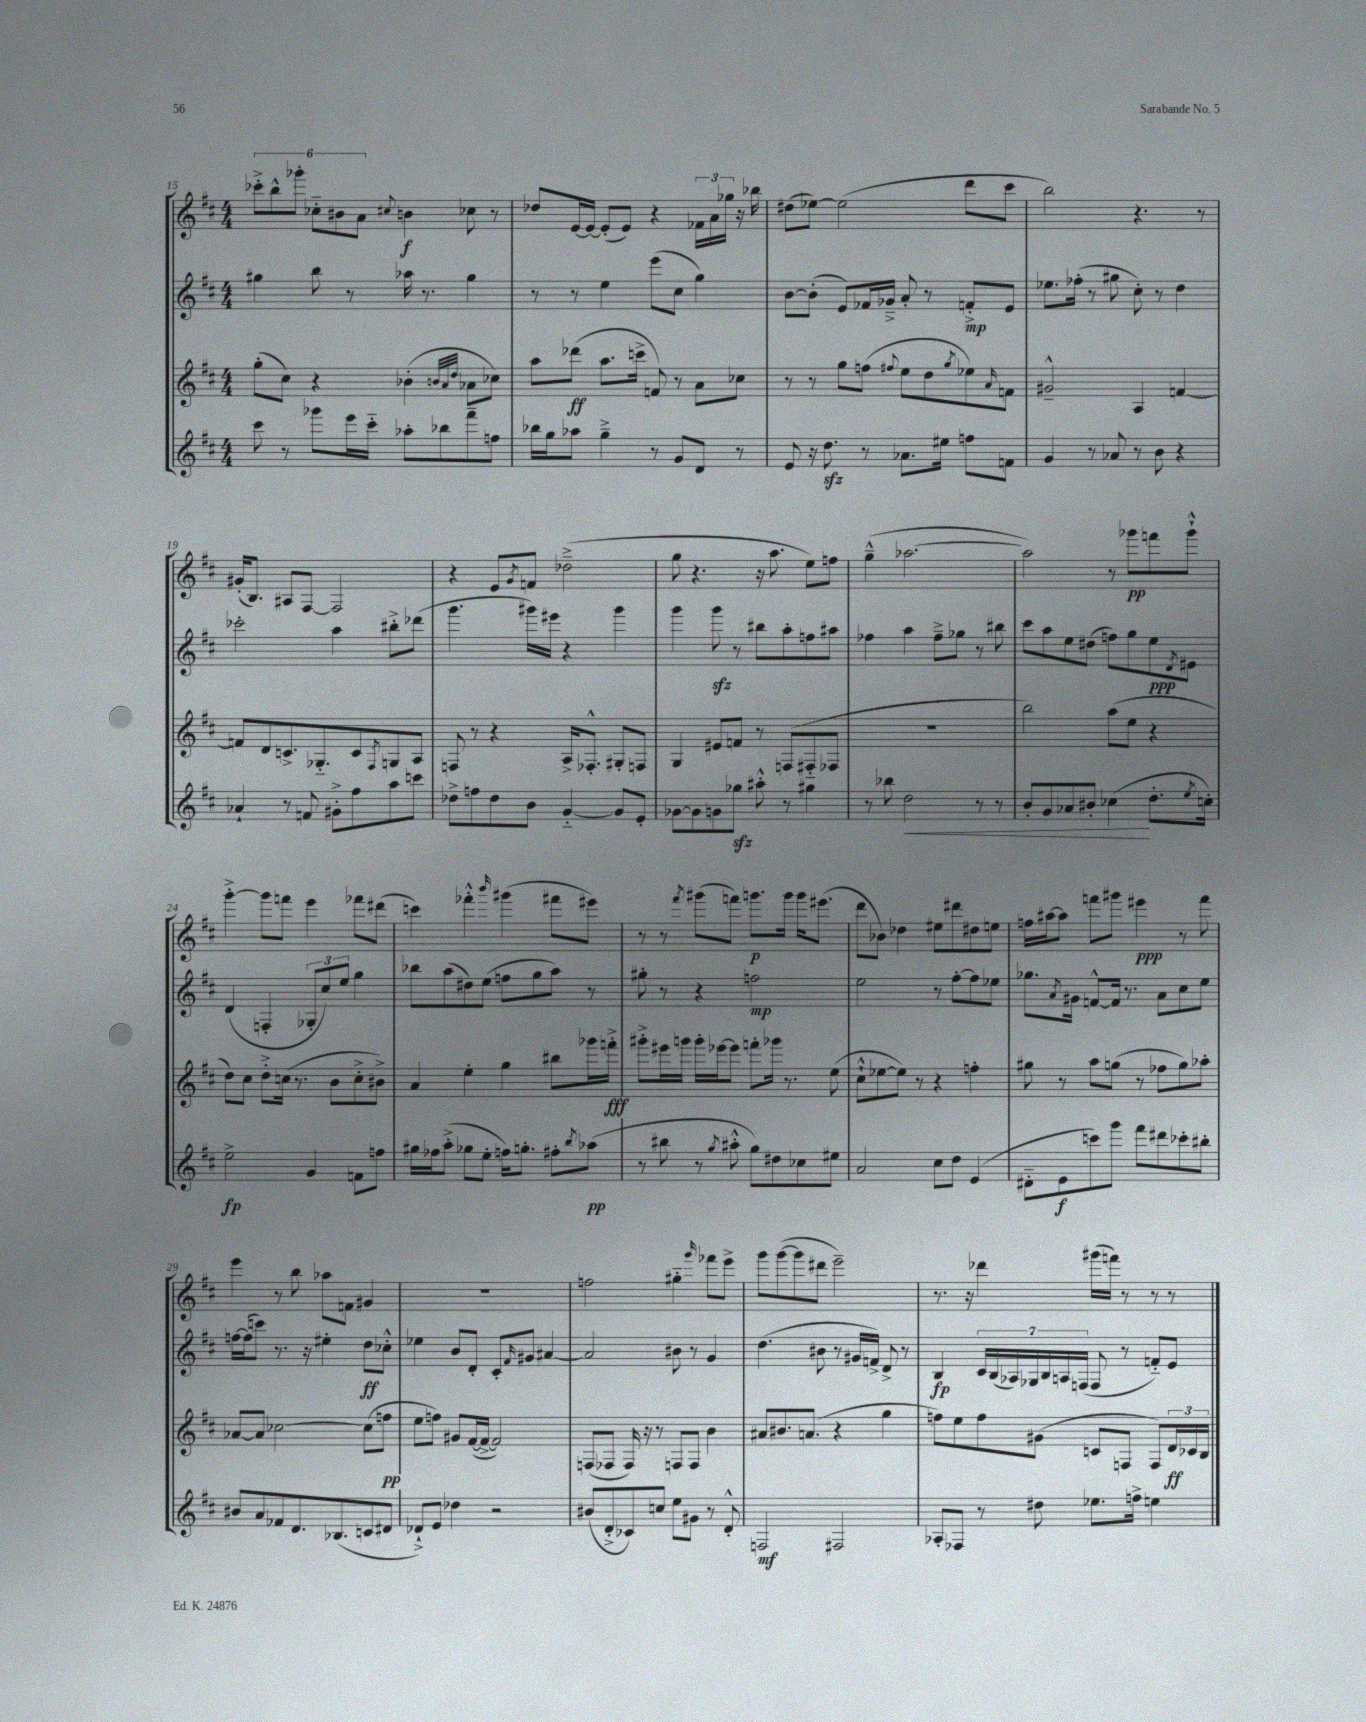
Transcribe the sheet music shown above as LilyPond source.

<<
\new StaffGroup <<
\new Staff = "s0" {
    \clef treble \key d \major \numericTimeSignature \time 4/4
    \tuplet 6/4 { ces'''8-.-> b''8-^ ges'''8-. ces''8-_ bis'8 a'8 } \appoggiatura { cis''8 } b'4\f ces''8 r8 |
    des''8 e'16~ e'16~ e'8-.( e'8) r4 \tuplet 3/2 { fes'16 a'16 ges''16 } r16 bes''16 |
    dis''8( ees''8~) ees''2( d'''8 cis'''8 |
    b''2) r4. r8 |
    gis'16-.( b8.) ais8 fis8~ fis2 |
    r4 e'8 \acciaccatura { g'8 } f'8 des''2--->( |
    g''8 r4. r16 a''8. e''8) f''8 |
    g''4---^( aes''2.~ |
    aes''2) r8 ges'''8\pp f'''8 ges'''8-!-^ |
    g'''4~-.-> g'''8 f'''8 e'''4 fes'''8 dis'''8( |
    c'''4) fes'''4-.-^ \grace { b'''16 } gis'''4( fis'''8 eis'''8) |
    r8 r8 \acciaccatura { fis'''8 } gis'''8( f'''8) g'''8.\p g'''16 g'''16 eis'''8.( |
    d'''8 bes'8) des''4 eis''8 dis'''8 dis''8 e''8 |
    f''16 ais''16~ ais''8 f'''8 gis'''8 eis'''4\ppp r8 f'''8 |
    e'''4 r8 b''8 aes''8 f'8 gis'4 |
    R1 |
    f''2 gis''4-_ \grace { g'''16 } fes'''8 e'''8-> |
    g'''8 g'''8~( g'''8 dis'''8 e'''2--) |
    r8. r16 des'''4 gis'''16( f'''16) r8 r8 r8 \bar "|." |
}
\new Staff = "s1" {
    \clef treble \key d \major \numericTimeSignature \time 4/4
    gis''4 b''8 r8 aes''16 r8. gis''4 |
    r8 r8 e''4 e'''8( cis''8 g''4) |
    b'8~ b'8-.( e'8) fes'16 ges'16---> a'8-. r8 f'8-.->\mp e'8 |
    ees''8. fes''16-.( r8 gis''8 cis''8-.) r8 d''4 |
    ces'''2-. a''4 bis''8-.-> des'''8( |
    g'''4. gis'''16) eis'''16 r4 gis'''4 |
    g'''4 g'''8\sfz r8 bis''8 a''8-. f''8 ais''8 |
    fes''4 a''4 fes''8---> ges''8 r8 bis''8 |
    cis'''8 a''8 e''8 dis''8( f''8) g''8 e''8\ppp \acciaccatura { d'8 } eis'8 |
    d'4( f4-. \tuplet 3/2 { ges8-. cis''8) e''8 } g''4 |
    bes''8 a''8( dis''8) e''8( f''8 g''8 a''8) r8 |
    gis''8-. r8 r4 f''2\mp |
    e''2 r8 fis''8~-. fis''8 ees''8 |
    ges''8. \acciaccatura { a'8 } gis'16 f'8~-^ f'16 r8. a'8 cis''8 e''8 |
    f''16~ f''16( c'''8) r8. r16 eis''4-. d''8\ff ces''8-.-^ |
    ees''4 b'8 d'8-. cis'8-. \grace { fis'16 } gis'8 ais'4~ |
    ais'2 bis'8 r8 g'4 |
    d''4.( bis'8 r8 gis'16 f'16->) d'8-> r8 |
    b4\fp \tuplet 7/4 { cis'16 b16( aes16) ges16 b16 a16 f16( } f8 r8 f'8-_) e'8 \bar "|." |
}
\new Staff = "s2" {
    \clef treble \key d \major \numericTimeSignature \time 4/4
    g''8-.( cis''8) r4 bes'4-.( \grace { b'32 a'32 d''32 } aes'8 ces''8) |
    a''8 des'''8\ff( a''8. c'''16-> f'8) r8 a'8 ces''8 |
    r8 r8 g''8 f''8( \appoggiatura { fis''8 } e''8 d''8 \acciaccatura { g''8 } ees''8) \grace { a'16 } f'8 |
    gis'2---^ a4 f'4~ |
    f'8 d'8 c'8.-> ges8.-_ c'8 \acciaccatura { fis8 } g8 a8 |
    f8 r8 r4 a16-> fes8.-.-^ gis8-. f8 |
    g4 eis'8 f'8 r8 f8( fis8-_ fes8 |
    R1 |
    b''2) a''8( e''8 r4 |
    d''8) cis''8 d''8-.-> c''16( r8. b'8 c''8-.-> bis'8->) |
    a'4 e''4-. g''4 bis''8 ges'''16 f'''16-.->\fff |
    gis'''8-.-> eis'''16 g'''16 g'''16-. ees'''16~ ees'''8 f'''8-. ges'''16 r8. e''8( |
    cis''8-!-^ ees''8~ ees''8) r8 r4 f''4-. |
    gis''8 r8 a''8 g''8( r8 fes''8 g''8) aes''8-. |
    aes'8~ aes'8 ces''2~ ces''8( f''8\pp |
    e''8 f''8) gis'8 fis'16~( fis'16~-> fis'2) |
    f8( fes8 fes16) r16 r8 f8 f8 b'4 |
    ais'8 bis'8. a'8.( r4 g''4 |
    f''8) e''8 f''8 gis'8( c'8 f8 f8) \tuplet 3/2 { d'16\ff ces'16 b16 } \bar "|." |
}
\new Staff = "s3" {
    \clef treble \key d \major \numericTimeSignature \time 4/4
    cis'''8 r8 ges'''8 e'''16 cis'''16-_ aes''8-. bes''8 fis'''8-- f''8 |
    bes''16 g''16 aes''8 g''4---> r8 g'8 d'8 r8 |
    e'8 r16 d''8.\sfz r8 aes'8. eis''16 f''8 f'8 |
    g'4 r8 aes'8 r8 b'8 r4 |
    aes'4-! r8 f'8 gis'8-.-> fis''8 a''8 c'''8 |
    des''8-> f''8 des''8 b'8 g'4~-_ g'8 e'8-. |
    ges'8~ ges'8 g'8 ges''8\sfz ais''8-.-^ r8 gis''4 |
    r8 bes''8 d''2\< r8 r8 |
    b'8-. g'8 aes'8 bis'8-. ces''4\!( d''8.-. \acciaccatura { e''8 } c''16-.) |
    e''2->\fp g'4 f'8 f''8 |
    gis''16 fes''16 a''8-.->( ges''8 e''8-. f''16) g''8.-. fis''8-. \acciaccatura { b''8 } aes''8\pp( |
    r8 bis''8 r8 \acciaccatura { g''8 } ais''8-.-^ g''8) dis''8 ces''8 eis''8 |
    a'2 cis''8 d''8 e'4( |
    dis'8-_ e'8\f c'''8) g'''8 fis'''8 dis'''8 ces'''8-. bis''8-. |
    bis'8 a'8 fes'8 d'8. bes8.( c'8 dis'8 |
    des'8-!->) e'8 des''4 r2 |
    bis'8( d'8-.-> ces'8) c''8 e''8 gis'8 r8 d'8-.-^ |
    f2\mf fis2 |
    aes8-. fes8 r8 dis''8 ees''8. f''16-> e''4 \bar "|." |
}
>>
>>
\layout { \context { \Score currentBarNumber = #15 } }
